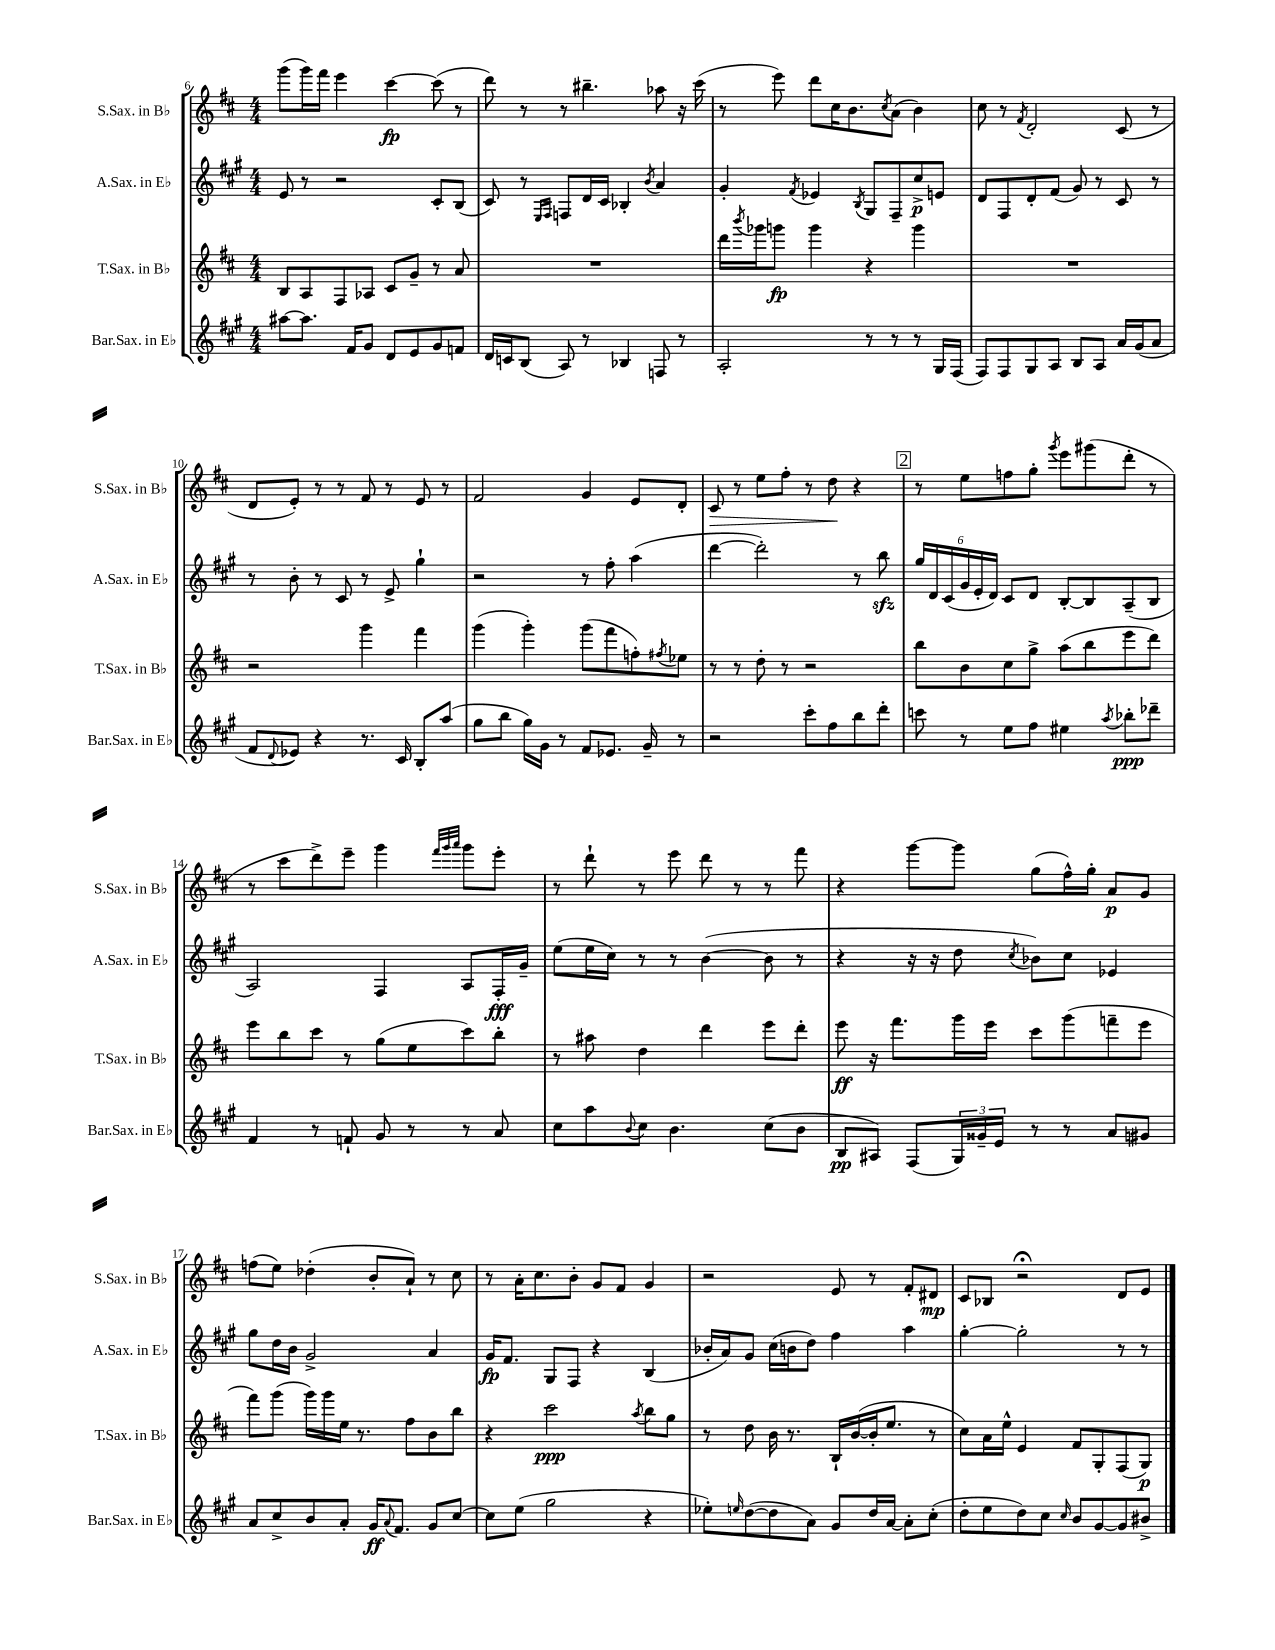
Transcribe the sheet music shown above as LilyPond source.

<<
\new StaffGroup <<
\new Staff = "s0" \with { instrumentName = "S.Sax. in Bb" shortInstrumentName = "S.Sax. in Bb" } {
    \clef treble \key d \major \numericTimeSignature \time 4/4
    g'''8( g'''16) fis'''16 e'''4 cis'''4~\fp cis'''8( r8 |
    d'''8) r8 r8 bis''4.-- aes''8 r16 cis'''16( |
    r8 e'''8) d'''8 cis''16 b'8. \acciaccatura { cis''8 } a'8( b'4) |
    cis''8 r8 \acciaccatura { fis'8 } d'2-. cis'8( r8 |
    d'8 e'8-.) r8 r8 fis'8 r8 e'8 r8 |
    fis'2 g'4 e'8 d'8-. |
    cis'8\> r8 e''8 fis''8-. r8 d''8\! r4 |
    \mark \markup { \box "2" } r8 e''8 f''8 g''8-. \acciaccatura { g'''8 } e'''8 gis'''8( d'''8-. r8 |
    r8 cis'''8 d'''8->) e'''8-- g'''4 \grace { fis'''32 g'''32 a'''32 } g'''8 e'''8-. |
    r8 d'''8-! r8 e'''8 d'''8 r8 r8 fis'''8 |
    r4 g'''8~ g'''8 g''8( fis''16-^) g''16-. a'8\p g'8 |
    f''8( e''8) des''4-.( b'8-. a'8-!) r8 cis''8 |
    r8 a'16-. cis''8. b'8-. g'8 fis'8 g'4 |
    r2 e'8 r8 fis'8-. dis'8\mp |
    cis'8 bes8 r2\fermata d'8 e'8 \bar "|." |
}
\new Staff = "s1" \with { instrumentName = "A.Sax. in Eb" shortInstrumentName = "A.Sax. in Eb" } {
    \clef treble \key a \major \numericTimeSignature \time 4/4
    e'8 r8 r2 cis'8-. b8( |
    cis'8) r8 \grace { e16 fis16 } f8 d'16 cis'16 bes4-. \acciaccatura { b'8 } a'4 |
    gis'4-. \acciaccatura { fis'8 } ees'4 \acciaccatura { b8 } gis8 fis8-- cis''8->\p e'8 |
    d'8 fis8 d'8-. fis'8( gis'8) r8 cis'8 r8 |
    r8 b'8-. r8 cis'8 r8 e'8-> gis''4-! |
    r2 r8 fis''8-. a''4( |
    d'''4~ d'''2-.) r8 b''8\sfz |
    \mark \markup { \box "2" } \tuplet 6/4 { gis''16 d'16 cis'16( gis'16 e'16-. d'16) } cis'8 d'8 b8~-. b8 a8--( b8 |
    a2) fis4 a8 fis16-.\fff gis'16-- |
    e''8( e''16 cis''16) r8 r8 b'4~( b'8 r8 |
    r4 r16 r16 d''8 \acciaccatura { cis''8 } bes'8) cis''8 ees'4 |
    gis''8 d''16 b'16 gis'2-> a'4 |
    gis'16\fp fis'8. gis8 fis8 r4 b4( |
    bes'16-. a'16) gis'8 cis''16( b'16 d''8) fis''4 a''4 |
    gis''4~-. gis''2-. r8 r8 \bar "|." |
}
\new Staff = "s2" \with { instrumentName = "T.Sax. in Bb" shortInstrumentName = "T.Sax. in Bb" } {
    \clef treble \key d \major \numericTimeSignature \time 4/4
    b8 a8 fis8 aes8 cis'8 g'8-- r8 a'8 |
    R1 |
    d'''16 \acciaccatura { b'''8 } ges'''16 g'''8\fp g'''4 r4 g'''4 |
    R1 |
    r2 g'''4 fis'''4 |
    g'''4( g'''4-.) g'''8( fis'''8 f''8-.) \acciaccatura { fis''8 } ees''8 |
    r8 r8 d''8-. r8 r2 |
    \mark \markup { \box "2" } b''8 b'8 cis''8 g''8-> a''8( b''8 e'''8 d'''8) |
    e'''8 b''8 cis'''8 r8 g''8( e''8 cis'''8) b''8-. |
    r8 ais''8 d''4 d'''4 e'''8 d'''8-. |
    e'''8\ff r16 fis'''8. g'''16 e'''16 cis'''8 g'''8( f'''8-- e'''8 |
    fis'''8) g'''8( g'''16) g'''16 e''16 r8. fis''8 b'8 b''8 |
    r4 cis'''2\ppp \acciaccatura { a''8 } b''8 g''8 |
    r8 d''8 b'16 r8. b16-! b'16~( b'16-. e''8. r8 |
    cis''8) a'16 e''16-^ e'4 fis'8 g8-. fis8( g8\p) \bar "|." |
}
\new Staff = "s3" \with { instrumentName = "Bar.Sax. in Eb" shortInstrumentName = "Bar.Sax. in Eb" } {
    \clef treble \key a \major \numericTimeSignature \time 4/4
    ais''8~ ais''8. fis'16 gis'8 d'8 e'8 gis'8 f'8 |
    d'16 c'16 b8( a8) r8 bes4 f8 r8 |
    a2-. r8 r8 r8 gis16 fis16( |
    fis8) fis8 gis8 a8 b8 a8 a'16 gis'16( a'8 |
    fis'8 \appoggiatura { d'8 } ees'8) r4 r8. cis'16 b8-. a''8( |
    gis''8 b''8 gis''16) gis'16 r8 fis'8 ees'8. gis'16-- r8 |
    r2 cis'''8-. fis''8 b''8 d'''8-. |
    \mark \markup { \box "2" } c'''8 r8 e''8 fis''8 eis''4 \acciaccatura { a''8 } bes''8-.\ppp des'''8-- |
    fis'4 r8 f'8-! gis'8 r8 r8 a'8 |
    cis''8 a''8 \appoggiatura { b'8 } cis''8 b'4. cis''8( b'8 |
    b8\pp ais8) fis8( \tuplet 3/2 { gis16) gisis'16-- e'16 } r8 r8 a'8 gis'8 |
    a'8 cis''8-> b'8 a'8-. gis'16\ff \appoggiatura { a'8 } fis'8. gis'8 cis''8~ |
    cis''8 e''8( gis''2 r4 |
    ees''8-.) \grace { e''16 } d''8~( d''8 a'8) gis'8 d''16 a'16~ a'8-. cis''8-.( |
    d''8-. e''8 d''8) cis''8 \grace { cis''16 } b'8 gis'8~ gis'8 bis'8-> \bar "|." |
}
>>
>>
\layout { \context { \Score currentBarNumber = #6 } }
